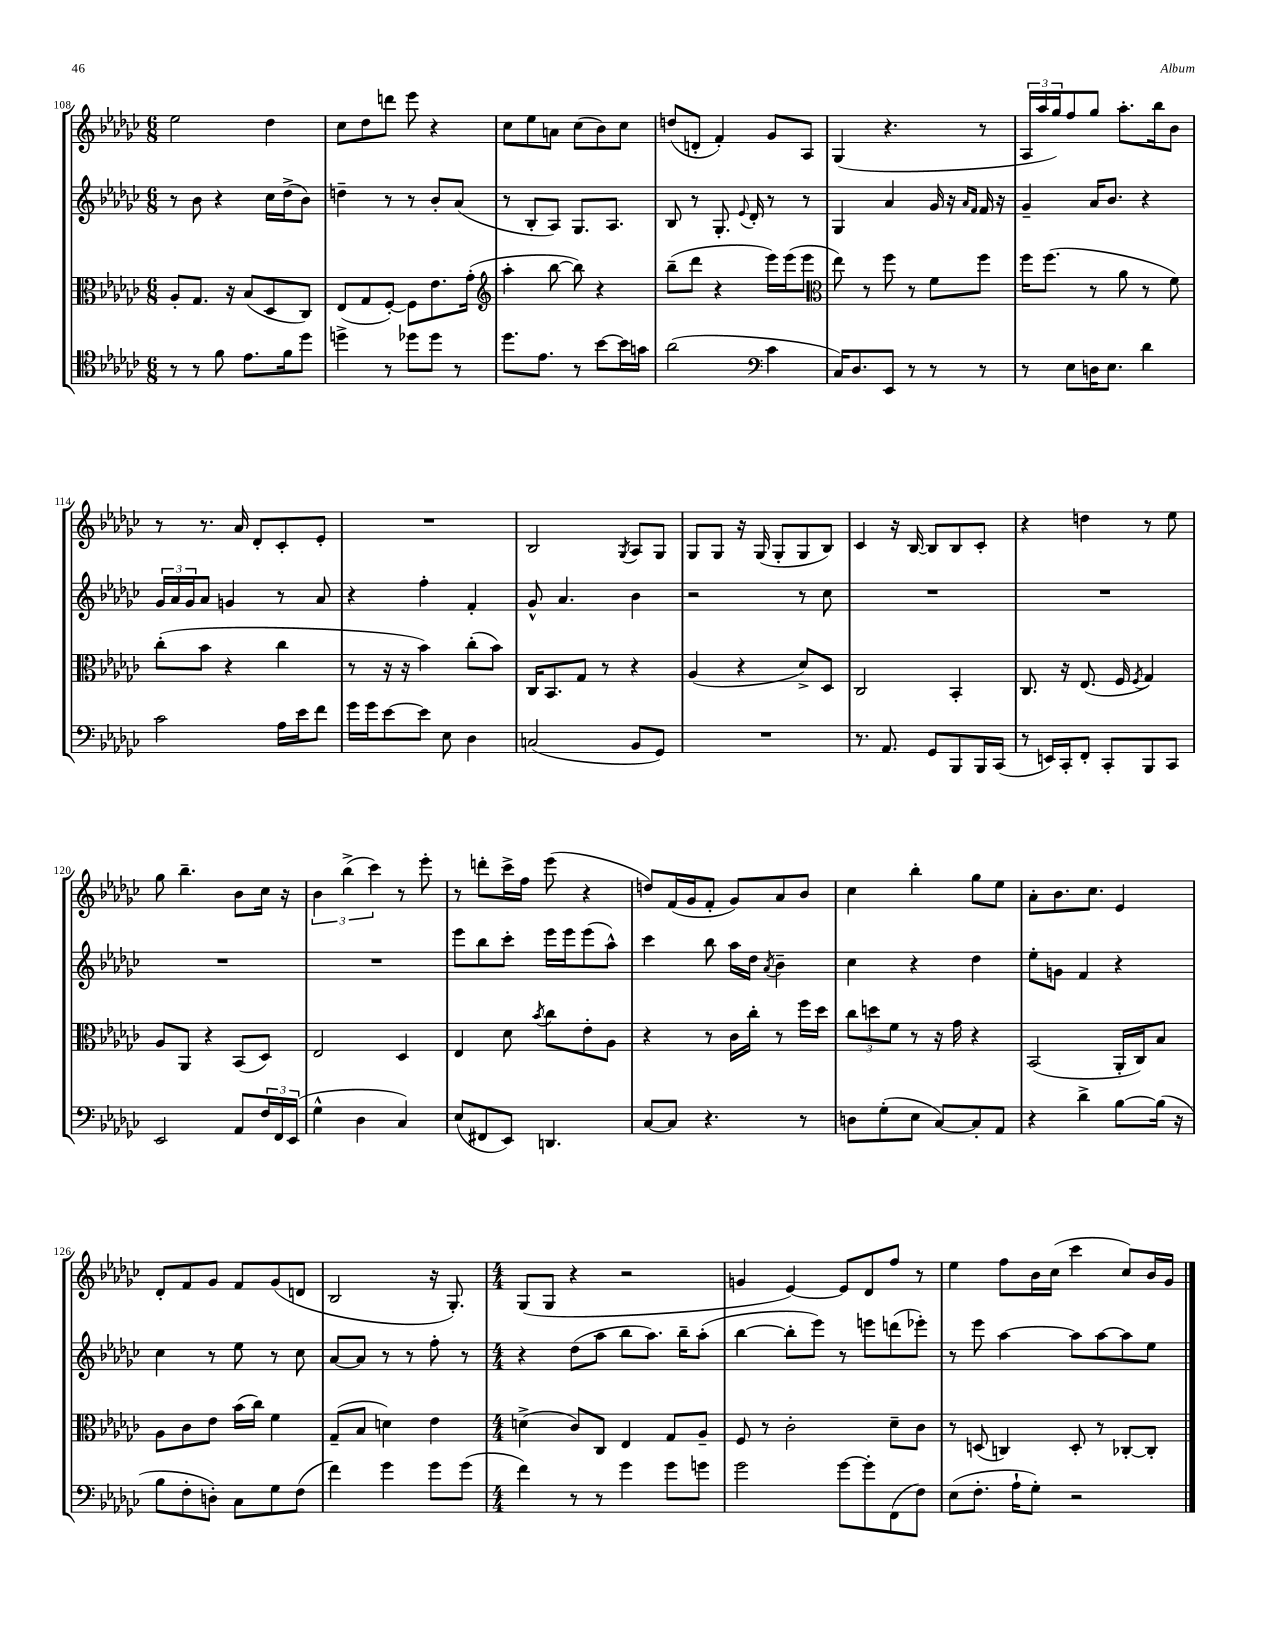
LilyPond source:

<<
\new StaffGroup <<
\new Staff = "s0" {
    \clef treble \key ges \major \numericTimeSignature \time 6/8
    ees''2 des''4 |
    ces''8 des''8 d'''8 ees'''8 r4 |
    ces''8 ees''8 a'8 ces''8( bes'8) ces''8 |
    d''8( d'8-. f'4-.) ges'8 aes8 |
    ges4( r4. r8 |
    \tuplet 3/2 { aes16 aes''16 ges''16) } f''8 ges''8 aes''8.-. bes''16 bes'8 |
    r8 r8. aes'16 des'8-. ces'8-. ees'8-. |
    R2. |
    bes2 \acciaccatura { ges8 } aes8 ges8 |
    ges8 ges8 r16 ges16( ges8-. ges8 bes8) |
    ces'4 r16 bes16~ bes8 bes8 ces'8-. |
    r4 d''4 r8 ees''8 |
    ges''8 bes''4.-- bes'8 ces''16 r16 |
    \tuplet 3/2 { bes'4 bes''4->( ces'''4) } r8 ees'''8-. |
    r8 d'''8-. ces'''16-> f''16 ees'''8( r4 |
    d''8) f'16( ges'16 f'8-. ges'8) aes'8 bes'8 |
    ces''4 bes''4-. ges''8 ees''8 |
    aes'8-. bes'8. ces''8. ees'4 |
    des'8-. f'8 ges'8 f'8 ges'8( d'8 |
    bes2 r16 ges8.-.) |
    \numericTimeSignature \time 4/4 ges8( ges8 r4 r2 |
    g'4 ees'4~) ees'8 des'8 f''8 r8 |
    ees''4 f''8 bes'16 ces''16( ces'''4 ces''8) bes'16 ges'16 \bar "|." |
}
\new Staff = "s1" {
    \clef treble \key ges \major \numericTimeSignature \time 6/8
    r8 bes'8 r4 ces''16 des''16->( bes'8) |
    d''4-- r8 r8 bes'8-. aes'8( |
    r8 bes8-. aes8) ges8. aes8. |
    bes8 r8 ges8.-. \appoggiatura { ees'8 } des'16-. r8 r8 |
    ges4 aes'4 ges'16 r16 \grace { aes'16 f'16 } f'16 r16 |
    ges'4-- aes'16 bes'8. r4 |
    \tuplet 3/2 { ges'16 aes'16 ges'16 } aes'8 g'4 r8 aes'8 |
    r4 f''4-. f'4-. |
    ges'8-^ aes'4. bes'4 |
    r2 r8 ces''8 |
    R2. |
    R2. |
    R2. |
    R2. |
    ees'''8 bes''8 ces'''8-. ees'''16 ees'''16 ees'''8( aes''8-^) |
    ces'''4 bes''8 aes''16 des''16 \acciaccatura { aes'8 } bes'4-- |
    ces''4 r4 des''4 |
    ees''8-. g'8 f'4 r4 |
    ces''4 r8 ees''8 r8 ces''8 |
    aes'8~ aes'8 r8 r8 f''8-. r8 |
    \numericTimeSignature \time 4/4 r4 des''8( aes''8 bes''8 aes''8.) bes''16-- aes''8-.( |
    bes''4~ bes''8-. ees'''8) r8 e'''8 d'''8( ees'''8-.) |
    r8 ees'''8 aes''4~ aes''8 aes''8~ aes''8 ees''8 \bar "|." |
}
\new Staff = "s2" {
    \clef alto \key ges \major \numericTimeSignature \time 6/8
    aes8-. ges8. r16 bes8( des8 ces8) |
    ees8( ges8 f8~-.) f8 ees'8. ges'16-.( |
    \clef treble aes''4-. bes''8~ bes''8) r4 |
    bes''8--( des'''8 r4 ees'''16) ees'''16( ees'''8 |
    \clef alto ees''8) r8 f''8 r8 f'8 f''8 |
    f''16 f''8.( r8 aes'8 r8 f'8) |
    ces''8-.( bes'8 r4 ces''4 |
    r8 r16 r16 bes'4) ces''8-.( bes'8) |
    ces16 bes,8. ges8 r8 r4 |
    aes4( r4 des'8->) des8 |
    ces2 bes,4-. |
    ces8. r16 ees8.( f16 \acciaccatura { f8 } ges4) |
    aes8 aes,8 r4 bes,8( des8) |
    ees2 des4 |
    ees4 des'8 \acciaccatura { bes'8 } ces''8 ees'8-. aes8 |
    r4 r8 ces'16 ces''16-. r8 f''16 des''16 |
    \tuplet 3/2 { ces''8 d''8 f'8 } r8 r16 ges'16 r4 |
    bes,2( aes,16-. ces16) bes8 |
    aes8 ces'8 ees'8 bes'16( ces''16) f'4 |
    ges8--( bes8 d'4) ees'4 |
    \numericTimeSignature \time 4/4 d'4->( ces'8) ces8 ees4 ges8 aes8-- |
    f8 r8 ces'2-. des'8-- ces'8 |
    r8 d8( c4) d8-. r8 ces8~-. ces8-. \bar "|." |
}
\new Staff = "s3" {
    \clef tenor \key ges \major \numericTimeSignature \time 6/8
    r8 r8 f'8 ees'8. f'16 des''8 |
    d''4-> r8 des''8 des''8 r8 |
    des''8. ees'8. r8 bes'8~ bes'16 g'16 |
    aes'2( \clef bass ces'4 |
    ces16) des8. ees,8 r8 r8 r8 |
    r8 ees8 d16 ees8. des'4 |
    ces'2 aes16 ees'16 f'8 |
    ges'16 ges'16 ees'8~ ees'8 ees8 des4 |
    c2( bes,8 ges,8) |
    R2. |
    r8. aes,8. ges,8 bes,,8 bes,,16 ces,16( |
    r8 e,16) ces,16-. f,8-. ces,8-. bes,,8 ces,8 |
    ees,2 aes,8 \tuplet 3/2 { f16 f,16 ees,16( } |
    ges4-^ des4 ces4) |
    ees8( fis,8 ees,8) d,4. |
    ces8~ ces8 r4. r8 |
    d8 ges8-.( ees8 ces8~) ces8-. aes,8 |
    r4 des'4-> bes8~ bes16( r16 |
    bes8 f8-. d8-.) ces8 ges8 f8( |
    f'4) ges'4 ges'8 ges'8( |
    \numericTimeSignature \time 4/4 f'4) r8 r8 ges'4 ges'8 g'8 |
    ges'2 ges'8~ ges'8-. f,8( f8) |
    ees8( f8.-. aes16-! ges8-.) r2 \bar "|." |
}
>>
>>
\layout { \context { \Score currentBarNumber = #108 } }
